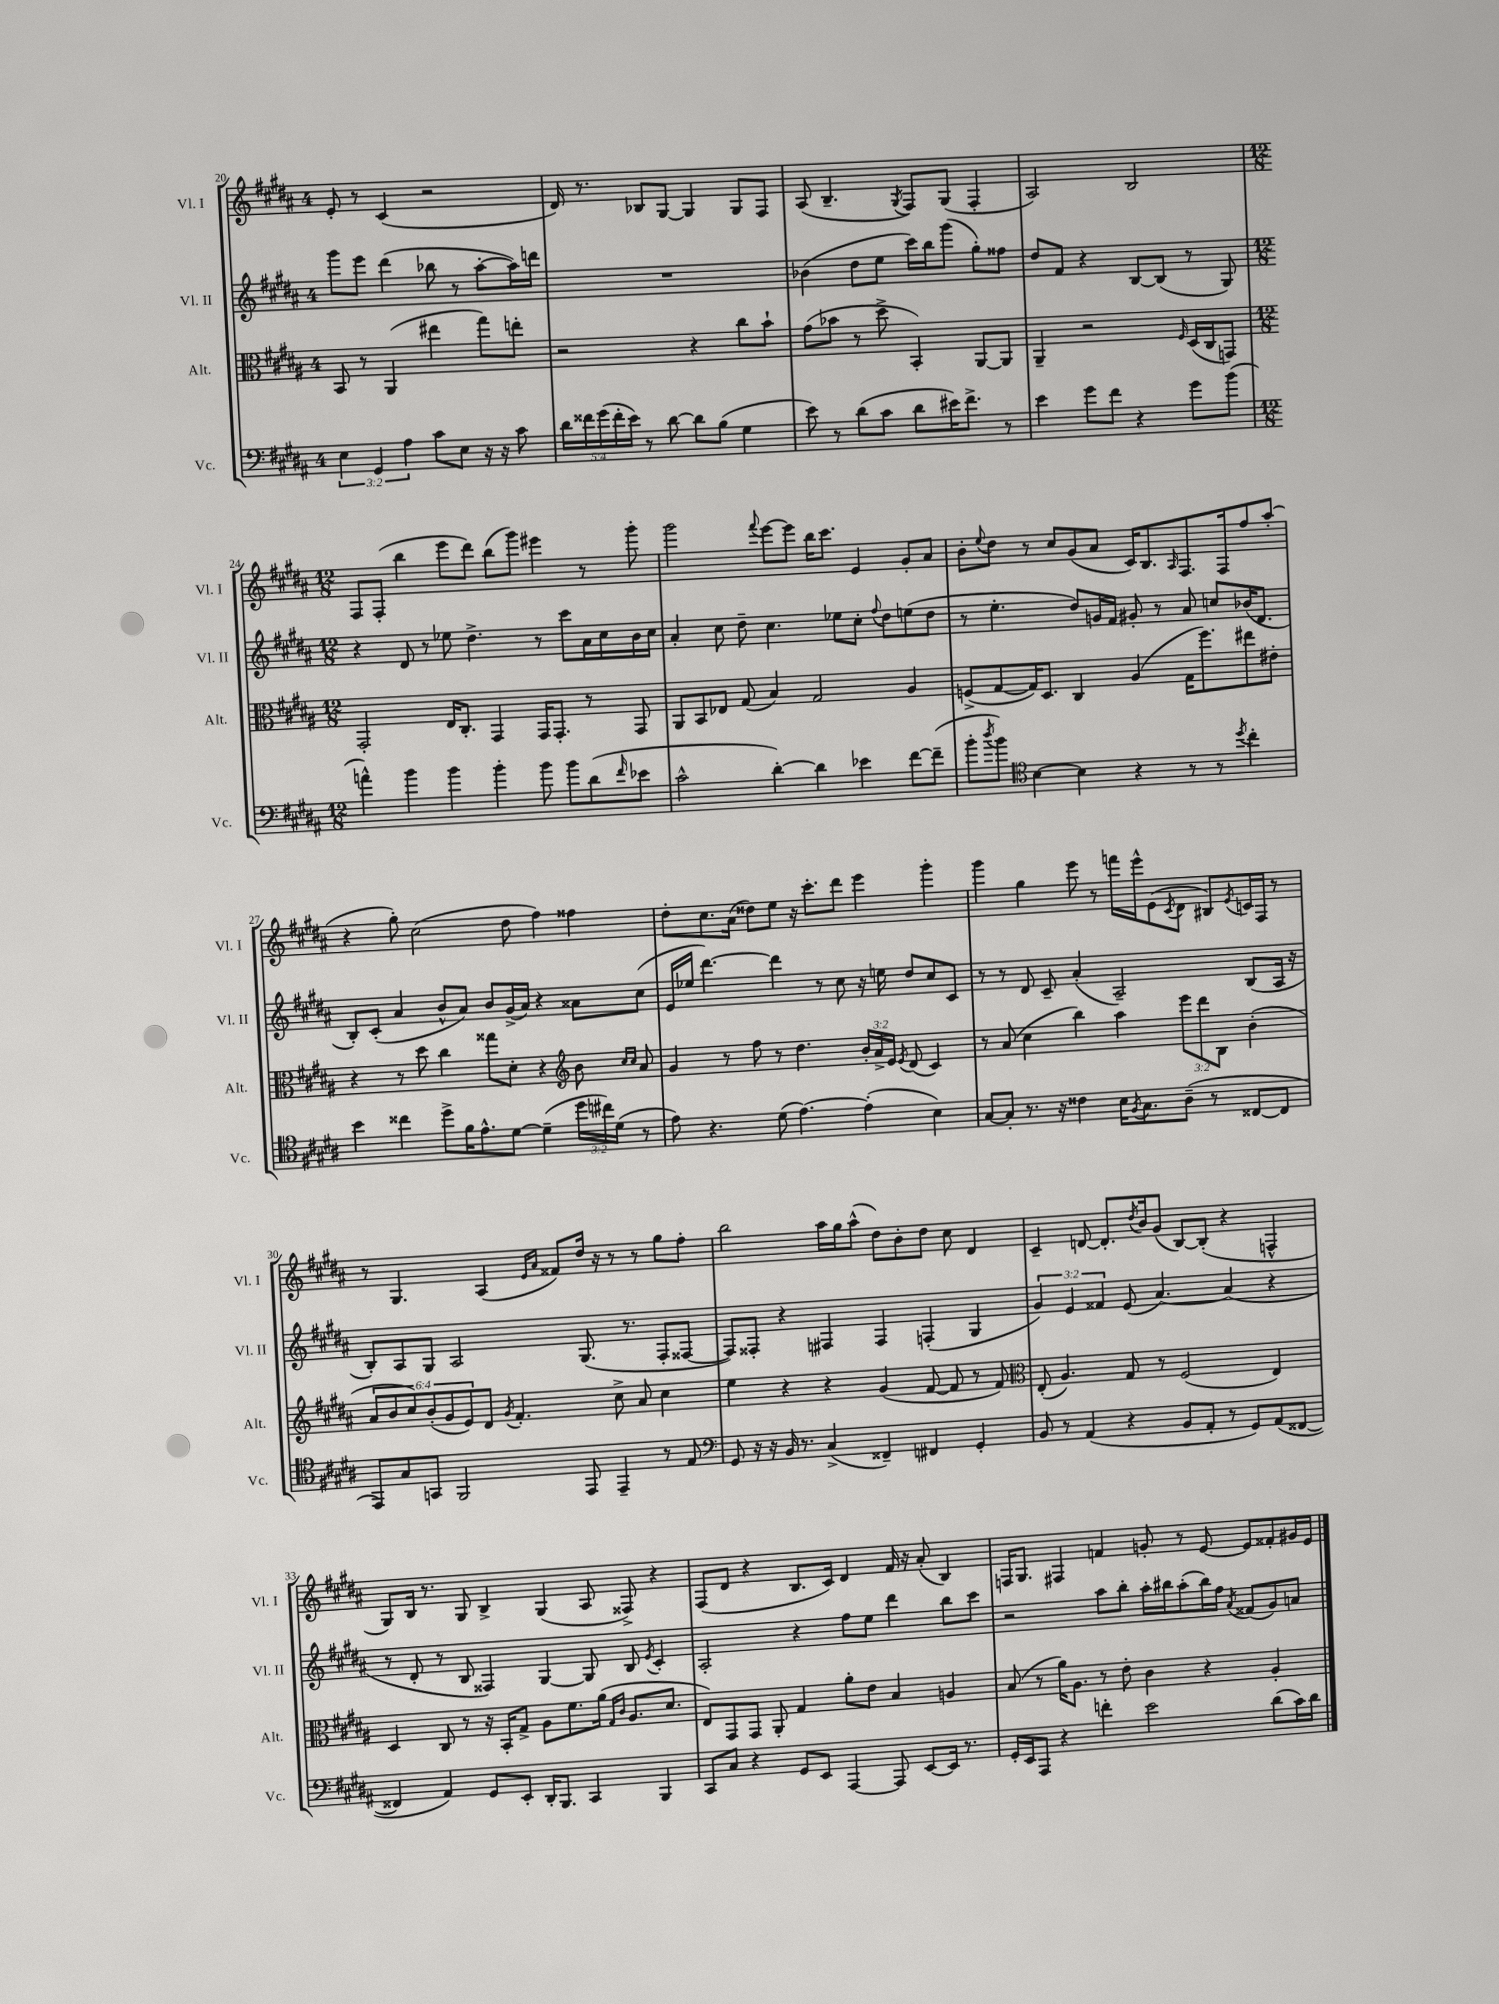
<<
\new StaffGroup <<
\new Staff = "s0" \with { instrumentName = "Vl. I" shortInstrumentName = "Vl. I" } {
    \clef treble \key b \major \once \override Staff.TimeSignature.style = #'single-digit \time 4/4
    e'8-. r8 cis'4( r2 |
    dis'16) r8. bes8 gis8~ gis4 gis8 fis8 |
    ais8( b4.-- \acciaccatura { gis8 } fis8) gis8( fis4-. |
    ais2) b2 |
    \numericTimeSignature \time 12/8 fis8 fis8-.( b''4 e'''8 dis'''8) b''8( gis'''8) eis'''4 r8 gis'''8-. |
    gis'''2 \appoggiatura { fis'''8 } e'''8~ e'''8 b''16 cis'''8. e'4 gis'8-. ais'8 |
    b'8-. \appoggiatura { e''8 } dis''8 r8 cis''8 gis'8( ais'8 cis'16) b8. \grace { ais16 } fis8. fis16 fis''8 ais''8-.( |
    r4 gis''8-.) cis''2( dis''8 fis''4) fisis''4 |
    dis''8-. cis''8. ais'16( disis''8) e''8 r16 cis'''8.-. dis'''8 e'''4 gis'''4-. |
    gis'''4 gis''4 e'''8 r8 f'''16 e'''16-^ e'8( \acciaccatura { cis'8 } dis'8 bis8) \acciaccatura { e'8 } c'16 fis16 r8 |
    r8 gis4. ais4( \grace { e'16 ais'16 } fisis'8) dis''16 r16 r8 r8 gis''8 fis''8-. |
    b''2 ais''16 gis''16 ais''8-^( dis''8) b'8-. dis''8 cis''8 dis'4 |
    cis'4-- d'8~ d'8.-. \acciaccatura { dis''8 } b'16 gis'8( b8~) b8-.( r4 f4-^ |
    gis8) b16 r8. gis8 b4-> gis4( ais8 fisis8->) r4 |
    fis8( dis'8 r4 b8. cis'16) dis'4 fis'16 r16 ais'8-.( b4) |
    f16 gis8. fis4 f'4 g'8-. r8 e'8~ e'8 fisis'8-. gis'16 e'16 \bar "|." |
}
\new Staff = "s1" \with { instrumentName = "Vl. II" shortInstrumentName = "Vl. II" } {
    \clef treble \key b \major \once \override Staff.TimeSignature.style = #'single-digit \time 4/4 \override Staff.TupletNumber.text = #tuplet-number::calc-fraction-text
    gis'''8 e'''8 dis'''4( bes''8 r8 ais''8~-. ais''16) d'''16 |
    R1 |
    bes'4( dis''8 e''8 cis'''16) b''16 gis'''8( gis''8-.) fisis''8 |
    dis''8 fis'8 r4 b8~ b8( r8 gis8) |
    \numericTimeSignature \time 12/8 r4 dis'8 r8 ees''8 dis''4.-> r8 cis'''8 ais'16 cis''16 b'16 cis''16 |
    ais'4-. cis''8 dis''8-- cis''4. ees''8 cis''8-. \appoggiatura { fis''8 } dis''8 e''8( dis''8 |
    r8 e''4.-. dis''8) g'16 fis'16 gis'8-. r8 ais'8 c''8 bes'16( dis'8. |
    b8-.) cis'8-.( ais'4 b'8-^ ais'8) b'8 gis'16->( ais'16) r4 aisis'8 cis''8( |
    e'16 ees''16 dis'''4.~) dis'''4 r8 cis''8 r16 e''16 dis''8 cis''8 cis'8 |
    r8 r8 dis'8 cis'8-- ais'4-.( ais2--) b8( ais16 r16 |
    b8-.) ais8 gis8 ais2 gis8.( r8. fis8-. fisis8~ |
    fisis8) fisis8-. r4 fis4 fis4 f4-.( gis4 |
    \tuplet 3/2 { gis'4) e'4 fisis'4 } e'8( ais'4.~) ais'4( r4 |
    r8 dis'8-. r8 b8 fisis4) gis4~ gis8 b8 \acciaccatura { e'8 } cis'4-. |
    ais2-. r4 fis''8 e''8 dis'''4 b''8 cis'''8 |
    r2 ais''8 b''8-. ais''16-. bis''16 ais''8-.( bis''16) fis''16 \acciaccatura { ais'8 } fisis'8( gis'8) a'8 \bar "|." |
}
\new Staff = "s2" \with { instrumentName = "Alt." shortInstrumentName = "Alt." } {
    \clef alto \key b \major \once \override Staff.TimeSignature.style = #'single-digit \time 4/4 \override Staff.TupletNumber.text = #tuplet-number::calc-fraction-text
    b,8 r8 ais,4( eis''4 gis''8) e''8-. |
    r2 r4 cis''8 b'8-! |
    gis'8( bes'8 r8 dis''8-> b,4-.) ais,8~ ais,8 |
    ais,4-- r2 \grace { fis16 } dis16( cis16 g,8) |
    \numericTimeSignature \time 12/8 gis,2-. e16 cis8.-. gis,4 gis,16 gis,8.-. r8 gis,8 |
    ais,8 b,8 ees8 gis8( b4) gis2 ais4 |
    f8->( gis8~ gis16) dis8. cis4 ais4( gis16 fis''8.) eis''8 eis'8-. |
    r4 r8 dis''8 cis''4 gisis''8 dis'8-. r4 \clef treble b'8 \grace { cis''16 cis''16 } ais'8 |
    gis'4 r8 fis''8 r8 dis''4. \tuplet 3/2 { b'16-. ais'16-> e'16 } \acciaccatura { e'8 } dis'8( cis'4) |
    r8 ais'8( cis''4 b''4) ais''4 \tuplet 3/2 { e'''8 dis'''8 b8 } b'4-.( |
    \tuplet 6/4 { ais'8 b'8 cis''8) b'8-.( gis'8 e'8) } dis'8 \acciaccatura { gis'8 } fis'4.-. cis''8-> ais'8 cis''4 |
    e''4 r4 r4 gis'4( fis'8~ fis'8 r8 fis'8) |
    \clef alto e8-.( ais4.) gis8 r8 fis2( e4) |
    dis4 cis8 r8 r16 b,16-. gis8-> ais8 fis'8. ais'16( \grace { gis16 cis'16 } ais8. dis'8. |
    e8) gis,8 gis,8 ais,8-. gis4 ais'8-. e'8 b4 a4 |
    b8( r8 ais'16) ais8. r8 e'8-. cis'4 r4 ais4-. \bar "|." |
}
\new Staff = "s3" \with { instrumentName = "Vc." shortInstrumentName = "Vc." } {
    \clef bass \key b \major \once \override Staff.TimeSignature.style = #'single-digit \time 4/4 \override Staff.TupletNumber.text = #tuplet-number::calc-fraction-text
    \tuplet 3/2 { e4 gis,4 ais4 } cis'8 e8 r16 r16 cis'8 |
    \tuplet 5/4 { dis'16 fisis'16 gis'16( fisis'16-. e'16) } r8 dis'8~ dis'8 b8( gis4 |
    e'8) r8 dis'8( cis'8 dis'8 eis'16) fis'8.-> r8 |
    e'4 gis'8 fis'8 r4 gis'8 b'8( |
    \numericTimeSignature \time 12/8 a'4-^) b'4 b'4 b'4-. b'8 b'8 dis'8( \grace { fis'16 } ees'8 |
    cis'2-^ dis'4~-.) dis'4 ees'4 fis'8~ fis'8--( |
    b'8-. \acciaccatura { dis''8 } b'8) \clef tenor b4~ b4 r4 r8 r8 \acciaccatura { dis''8 } cis''4-. |
    b'4 cisis''4 dis''8-> fis'16 e'8.-^ dis'8~ dis'4--( \tuplet 3/2 { dis''16 cis''16) dis'16( } r8 |
    e'8) r4. dis'8( e'4.~) e'4-.( b4) |
    gis8~ gis8-. r8. r16 cisis'4 b16 \acciaccatura { fis8 } gis8. ais8--( r8 cisis8~ cisis8 |
    e,8) gis8 g,8 fis,2 e,8 e,4-- r8 e8 |
    \clef bass gis,8 r16 r16 b,16 r8. cis4->( fisis,4--) fis,4 gis,4-. |
    b,8 r8 ais,4( r4 b,8 ais,8-. r8 gis,8) ais,8( fisis,8~ |
    fisis,4 ais,4) gis,8 e,8-. dis,16-. b,,8. cis,4 b,,4 |
    cis,8 cis8 r4 gis,8 e,8 ais,,4~ ais,,8 e,8~ e,16 r8. |
    gis,16-. e,16 ais,,8 r4 f'4-. e'2 dis'8( cis'16) dis'16 \bar "|." |
}
>>
>>
\layout { \context { \Score currentBarNumber = #20 } }
